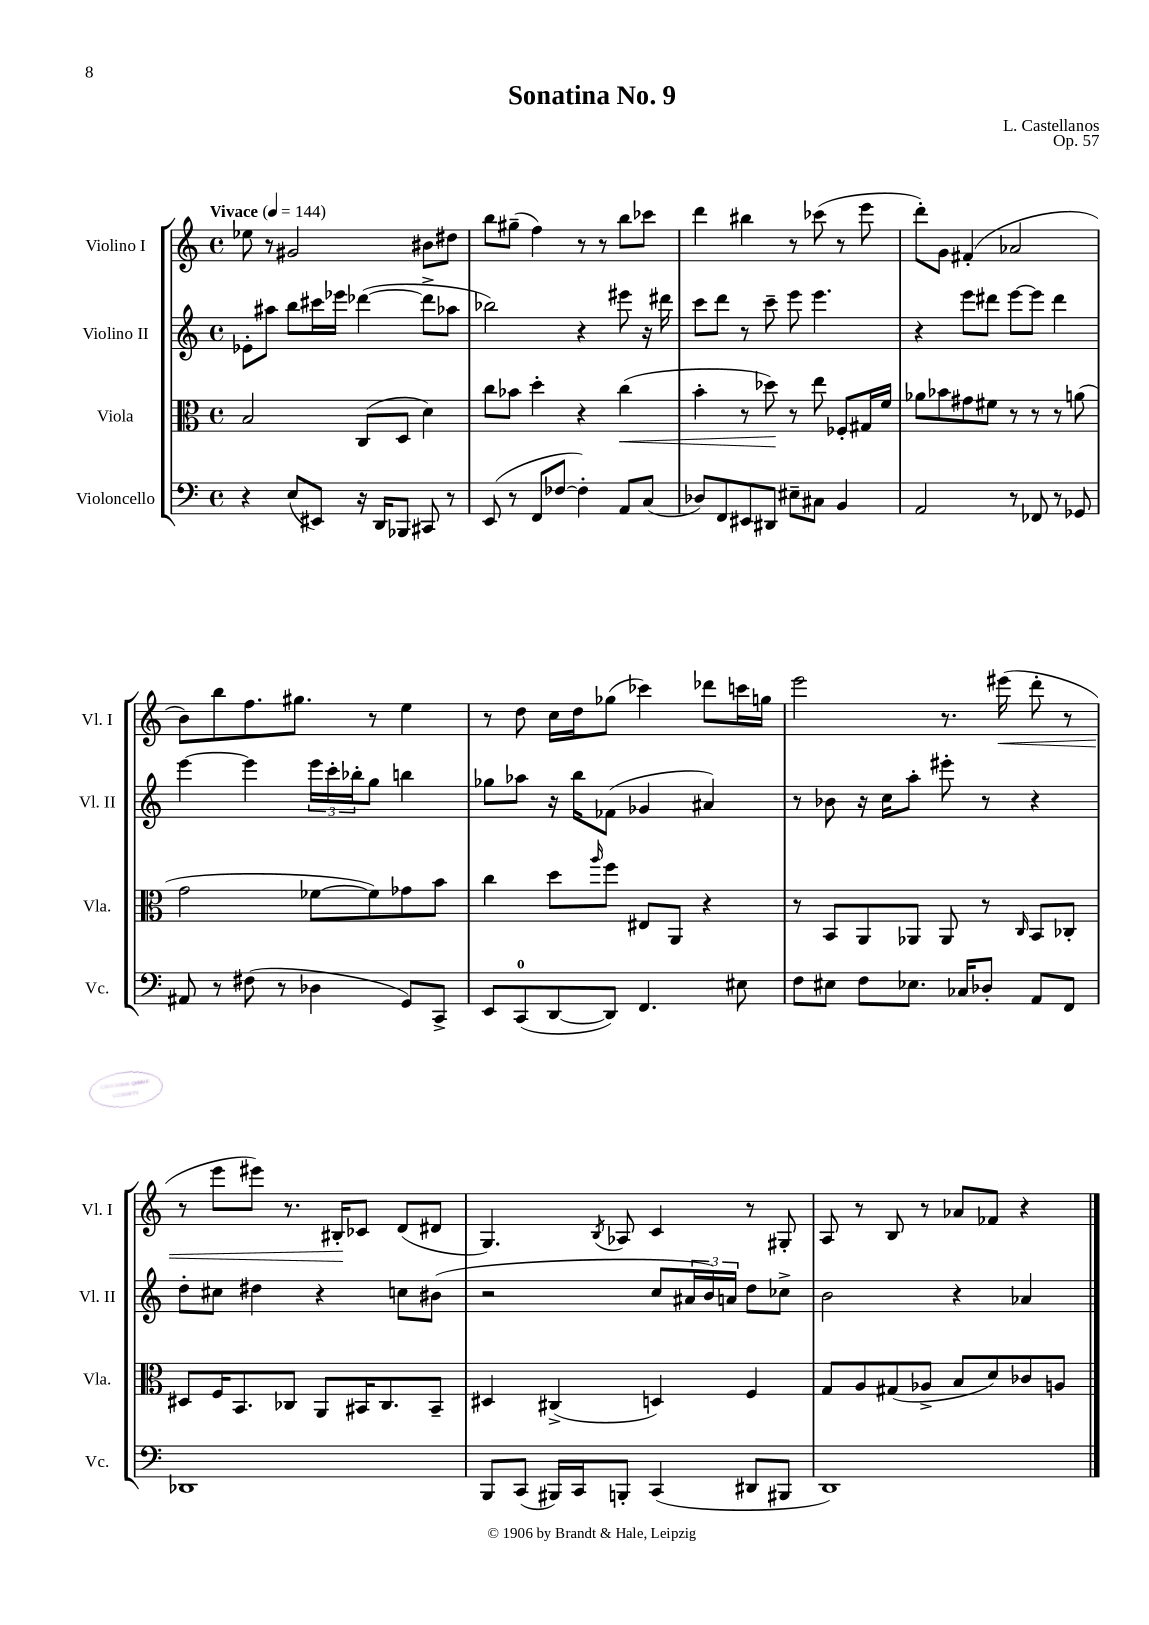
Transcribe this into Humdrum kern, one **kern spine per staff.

**kern	**kern	**kern	**kern
*staff4	*staff3	*staff2	*staff1
*clefF4	*clefC3	*clefG2	*clefG2
*k[]	*k[]	*k[]	*k[]
*M4/4	*M4/4	*M4/4	*M4/4
*met(c)	*met(c)	*met(c)	*met(c)
*MM144	*MM144	*MM144	*MM144
4r	2B/	8e-'\L	8ee-\
.	.	8aa#\J	8r
(8E/L	.	8bb\L	2g#/
8EE#/J)	.	16ccc#\L	.
.	.	16eee-\JJ	.
16r	(8C/L	([4ddd-\	.
16DD/LK	.	.	.
8BBB-/J	8D/J	.	.
8CC#/	4d\)	8ddd-^\]L	8b#\L
8r	.	8aa-\J	8dd#\J
=	=	=	=
(8EE/	8cc\L	2bb-\)	8bb\L
8r	8b-\J	.	(8gg#~\J
8FF/L	4dd'\	.	4ff\)
[8F-/J	.	.	.
4F-'\])	4r	4r	8r
.	.	.	8r
8AA/L	(4cc\	8eee#\	8bb\L
(8C/J	.	16r	8ccc-\J
.	.	16ddd#\	.
=	=	=	=
8D-/L)	4b'\	8ccc\L	4ddd\
8FF/	.	8ddd\J	.
8EE#/	8r	8r	4bb#\
8DD#/J	8dd-\)	8ccc~\	.
8E#~\L	8r	8eee\	8r
8C#\J	8ee\	4.eee\	(8ccc-\
4BB/	8F-'/L	.	8r
.	16G#/L	.	8eee\
.	16f/JJ	.	.
=	=	=	=
2AA/	8a-\L	4r	8ddd'\L)
.	8b-\	.	8g\J
.	8g#\	8eee\L	(4f#'/
.	8f#\J	8ddd#\J	.
8r	8r	[8eee\L	2a-/
8FF-/	8r	8eee\]J	.
8r	8r	4ddd#\	.
8GG-/	(8a\	.	.
=	=	=	=
8AA#/	2g\	[4eee\	8b\L)
8r	.	.	8bb\
(8F#\	.	4eee\]	8.ff\
8r	.	.	.
.	.	.	8.gg#\J
4D-\	[8f-\L	24eee\LL	.
.	.	24ccc'\	.
.	.	24bb-'\J	.
.	8f-\])	8gg\J	8r
8GG/L)	8g-\	4bb\	4ee\
8CC^/J	8b\J	.	.
=	=	=	=
8EE/L	4cc\	8gg-\L	8r
(8CC/	.	8aa-\J	8dd\
[8DD/	8dd\L	16r	16cc\LL
.	.	16bb\LK	16dd\J
.	16qqaa/	.	.
8DD/]J)	8ff\J	(8f-\J	(8gg-\J
4.FF/	8E#/L	4g-/	4ccc-\)
.	8AA/J	.	.
.	4r	4a#/)	8ddd-\L
8E#\	.	.	16ccc\L
.	.	.	16gg\JJ
=	=	=	=
8F\L	8r	8r	2eee\
8E#\J	8BB/L	8b-\	.
8F\L	8AA/	16r	.
.	.	16cc\LK	.
8.E-\J	8AA-/J	8aa'\J	.
.	8AA-/	8eee#'\	8.r
16C-/LK	.	.	.
8D-'/J	8r	8r	.
.	.	.	(16eee#\
.	16qqC/	.	.
8AA/L	8BB/L	4r	8ddd'\
8FF/J	8C-'/J	.	8r
=	=	=	=
1DD-	8D#/L	8dd'\L	8r
.	16F/K	8cc#\J	8eee\L
.	8.BB/	.	.
.	.	4dd#\	8eee#\J)
.	8C-/J	.	8.r
.	8AA/L	4r	.
.	.	.	16B#'/LK
.	16BB#/K	.	8c-/J
.	8.C-/	.	.
.	.	8cc\L	(8d/L
.	8BB#~/J	(8b#\J	8d#/J
=	=	=	=
8BBB/L	4D#/	2r	4.G/)
(8CC/J	.	.	.
16BBB#/LL)	(4C#^/	.	.
16CC/J	.	.	.
.	.	.	8qB/
8BBB'/J	.	.	8A-/
(4CC/	4D/)	8cc/L	4c/
.	.	24a#/L	.
.	.	24b/)	.
.	.	24a/JJ	.
8DD#/L	4F/	8dd\L	8r
8BBB#/J	.	8cc-^\J	8G#'/
=	=	=	=
1DD)	8G/L	2b\	8A/
.	8A/	.	8r
.	(8G#/	.	8B/
.	8A-^/J	.	8r
.	8B/L	4r	8a-/L
.	8d/)	.	8f-/J
.	8c-/	4a-/	4r
.	8A/J	.	.
==	==	==	==
*-	*-	*-	*-
